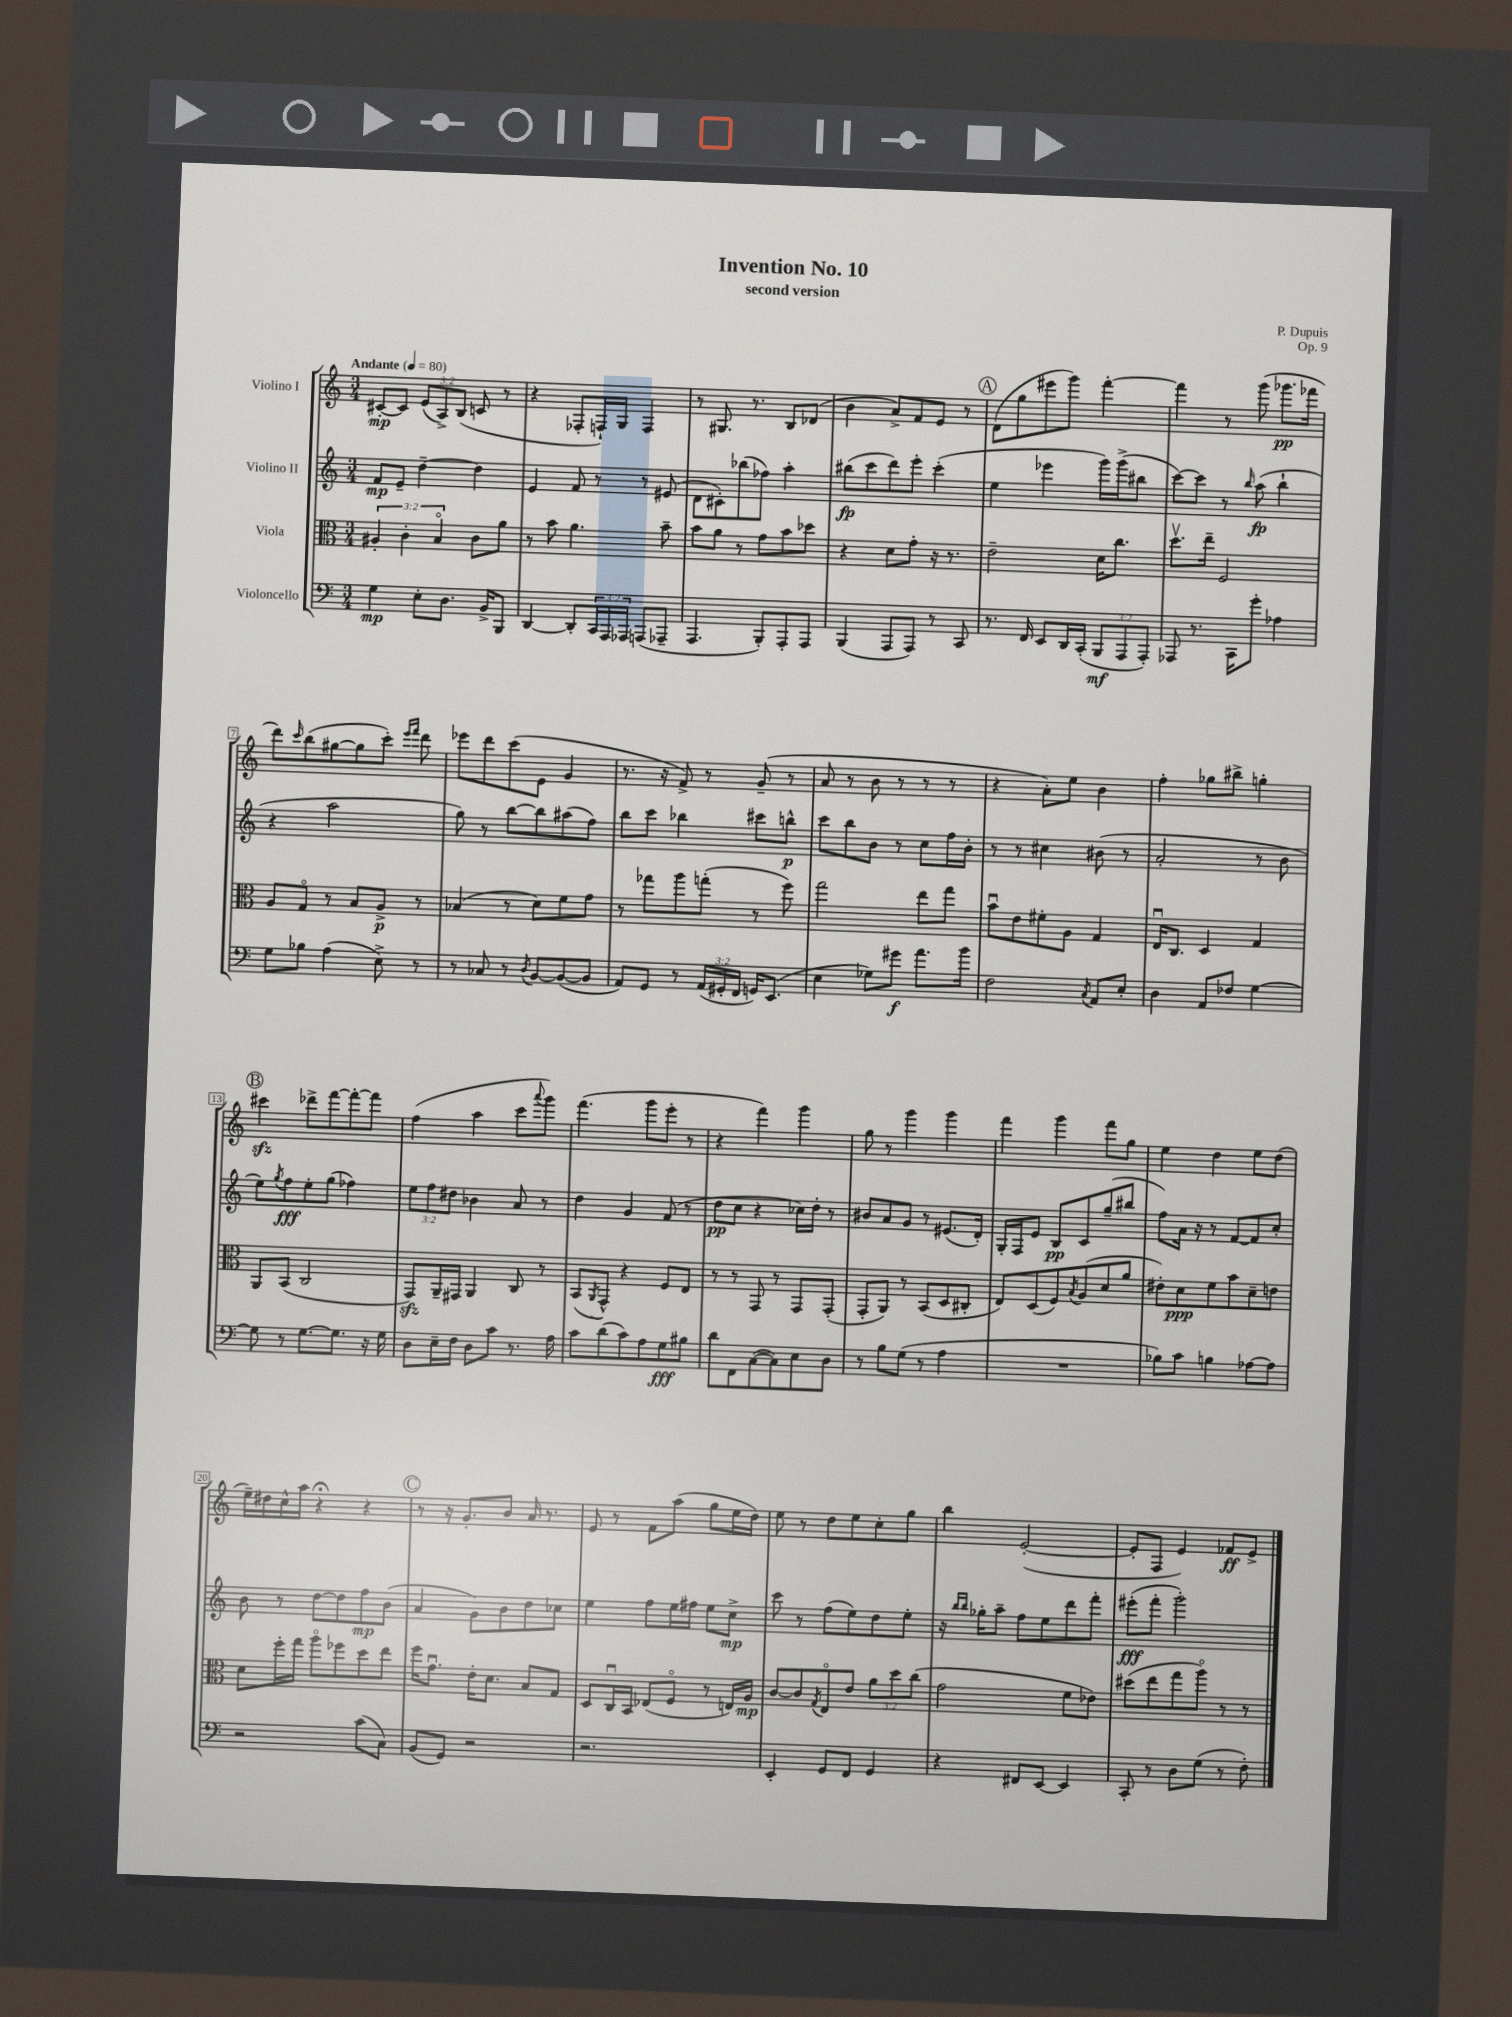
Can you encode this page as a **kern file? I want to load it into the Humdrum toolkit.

**kern	**dynam	**kern	**dynam	**kern	**dynam	**kern	**dynam
*part4	*part4	*part3	*part3	*part2	*part2	*part1	*part1
*staff4	*staff4	*staff3	*staff3	*staff2	*staff2	*staff1	*staff1
*I"Violoncello	*	*I"Viola	*	*I"Violino II	*	*I"Violino I	*
*clefF4	*	*clefC3	*	*clefG2	*	*clefG2	*
*k[]	*	*k[]	*	*k[]	*	*k[]	*
*M3/4	*	*M3/4	*	*M3/4	*	*M3/4	*
*MM80	*	*MM80	*	*MM80	*	*MM80	*
=1	=1	=1	=1	=1	=1	=1	=1
!	!	!	!	!	!	!LO:TX:a:B:t=Andante	!
4G\	mp	6A#X'/	.	8f/L	mp	[8c#X'/L	mp
.	.	.	.	8e~/J	.	8c#/J]	.
.	.	6c'\	.	.	.	.	.
8E'\L	.	.	.	[4dd~\	.	(12e/L	.
.	.	6B/	.	.	.	12A^/)	.
8.D\J	.	.	.	.	.	.	.
.	.	.	.	.	.	(12B/J	.
.	.	8c\L	.	4dd\]	.	8cn/	.
16BB^/KL	.	.	.	.	.	.	.
8BBB/J	.	8a\J	.	.	.	8r	.
=2	=2	=2	=2	=2	=2	=2	=2
[4DD/	.	8r	.	4e/	.	4r	.
.	.	8b\	.	.	.	.	.
8DD'/L]	.	4.a\	.	8f/	.	8F-X'/L	.
24CC/L	.	.	.	8r	.	16Fn`/L)	.
24AAA/	.	.	.	.	.	.	.
.	.	.	.	.	.	16G/JJ	.
24AAA-X/JJ	.	.	.	.	.	.	.
(8AAAn/L	.	.	.	8r	.	4F/	.
8AAA-X~/J	.	8b~\	.	(8e#X/	.	.	.
=3	=3	=3	=3	=3	=3	=3	=3
4.AAA/	.	8b\L	.	8d\L	.	8r	.
.	.	8a\J	.	8c#X'\)	.	8.G#X/	.
.	.	8r	.	(8bb-X\	.	.	.
.	.	.	.	.	.	8.r	.
8BBB'/L)	.	8g\L	.	8ff-X\J)	.	.	.
8AAA'/	.	8b\	.	4aa'\	.	8B/L	.
8AAA/J	.	8dd-X\J	.	.	.	(8d-X/J	.
=4	=4	=4	=4	=4	=4	=4	=4
(4BBB/	.	4r	.	(8bb#X\L	fp	4b\	.
.	.	.	.	8ccc\	.	.	.
8AAA/L	.	8d\L	.	8ddd\)	.	8a^/L)	.
8AAA/J)	.	8g'\J	.	8eee'\J	.	8f/	.
8r	.	16r	.	(4ccc'\	.	8e/J	.
.	.	8.r	.	.	.	.	.
8CC/	.	.	.	.	.	8r	.
!!LO:REH:place=s1:t=A
=5	=5	=5	=5	=5	=5	=5	=5
8.r	.	2e~\	.	4ee\	.	(8d\L	.
.	.	.	.	.	.	8gg\	.
16FF/	.	.	.	.	.	.	.
8EE/L	.	.	.	4eee-X\	.	8eee#X\	.
16DD/L	.	.	.	.	.	8ggg\J)	.
(16CC'/JJ	.	.	.	.	.	.	.
12BBB/L	mf	16d\KL	.	16ggg\LL)	.	[4fff'\	.
.	.	8.cc\J	.	(16ggg^\J	.	.	.
12AAA/	.	.	.	.	.	.	.
.	.	.	.	8bb#X\J	.	.	.
12AAA'/J)	.	.	.	.	.	.	.
=6	=6	=6	=6	=6	=6	=6	=6
8AAA-X/	.	8.ddv\L	.	[8ccc\L)	.	4fff\]	.
8.r	.	.	.	8ccc\J]	.	.	.
.	.	16ee~\Jk	.	.	.	.	.
.	.	2F/	.	8r	.	8r	.
16CC\KL	.	.	.	.	.	.	.
.	.	.	.	16qqbb/	.	.	.
8g'\J	.	.	.	(8aa\	fp	(8ggg\	.
4A-X\	.	.	.	4bb`\	.	8.ggg-X\L	pp
.	.	.	.	.	.	16fff-X\Jk	.
!!LO:LB:g=z
=7	=7	=7	=7	=7	=7	=7	=7
8G\L	.	8A/L	.	4r	.	8ddd\L)	.
.	.	.	.	.	.	16qqccc/	.
8B-X\J	.	8G/J	.	.	.	(8bb\	.
(4A\	.	8r	.	2aa\	.	[8gg#X\	.
.	.	8B/L	.	.	.	8gg#\]	.
8E^\)	.	8A^/J	p	.	.	8ccc'\J)	.
.	.	.	.	.	.	16qqeee/LL	.
.	.	.	.	.	.	16qqfff/JJ	.
8r	.	8r	.	.	.	8ddd\	.
=8	=8	=8	=8	=8	=8	=8	=8
8r	.	(4B-X/	.	8gg\)	.	8eee-X\L	.
8C-X/	.	.	.	8r	.	8ddd\	.
8r	.	8r	.	[8bb\L	.	(8ccc\	.
8qD/	.	.	.	.	.	.	.
[8BB/L	.	8d\L)	.	8bb\]	.	8e\J	.
(8BB/_	.	8f\	.	(8aa#X\	.	4g/	.
8BB/J]	.	8g\J	.	8ff\J)	.	.	.
=9	=9	=9	=9	=9	=9	=9	=9
8AA/L)	.	8r	.	8bb\L	.	8.r	.
8GG/J	.	8gg-X\L	.	8ccc\J	.	.	.
.	.	.	.	.	.	16r	.
8r	.	8aa\	.	4bb-X\	.	8f^/)	.
(24AA/LL	.	(8ggn'\J	.	.	.	8r	.
24GG#X'/	.	.	.	.	.	.	.
24FF/JJ	.	.	.	.	.	.	.
16GGn/KL)	.	8r	.	8ccc#X\L	.	(8g~/	.
(8.EE/J	.	.	.	.	.	.	.
.	.	8ff\)	.	8bbn^^\J	p	8r	.
=10	=10	=10	=10	=10	=10	=10	=10
4E\	.	2gg\	.	8ccc\L	.	8a/	.
.	.	.	.	8bb\	.	8r	.
8G-X\L)	.	.	.	8b\J	.	8b\	.
8g#X\J	f	.	.	8r	.	8r	.
8.a\L	.	8ee\L	.	8cc\L	.	8r	.
.	.	8gg\J	.	16ff\L	.	8r	.
16b\Jk	.	.	.	16b'\JJ	.	.	.
=11	=11	=11	=11	=11	=11	=11	=11
2F\	.	8bu\L	.	8r	.	4r	.
.	.	8e\	.	8r	.	.	.
.	.	8f#X'\	.	4cc#X\	.	8a'\L)	.
.	.	8A\J	.	.	.	8ee\J	.
8qC/	.	.	.	.	.	.	.
8AA/L	.	4G/	.	(8b#X\	.	4b\	.
8E'/J	.	.	.	8r	.	.	.
=12	=12	=12	=12	=12	=12	=12	=12
4D\	.	16Eu/KL	.	2a'/	.	4ff'\	.
.	.	8.C/J	.	.	.	.	.
8AA/L	.	4D/	.	.	.	8gg-X\L	.
8F-X/J	.	.	.	.	.	8bb#X^\J	.
[4G\	.	4G/	.	8r	.	4ggn'\	.
.	.	.	.	8b\	.	.	.
!!LO:LB:g=z
!!LO:REH:place=s1:t=B
=13	=13	=13	=13	=13	=13	=13	=13
8G\]	.	8AA/L	.	8ee\L)	.	4ccc#Xzz\	.
.	.	.	.	8qgg/	.	.	.
8r	.	(8BB/J	.	8ff\	fff	.	.
[8.G\L	.	2C/	.	8ee'\	.	8ddd-X^\L	.
.	.	.	.	(8gg\J	.	[8fff\	.
8.G\J]	.	.	.	.	.	.	.
.	.	.	.	4ff-X\)	.	8fff'\_	.
16r	.	.	.	.	.	8fff\J]	.
16G\	.	.	.	.	.	.	.
=14	=14	=14	=14	=14	=14	=14	=14
8D\L	.	8GGzz/L)	.	12ee\L	.	(4ff\	.
.	.	.	.	12ff\	.	.	.
16E~\L	.	16AA~/L	.	.	.	.	.
.	.	.	.	12dd#X\J	.	.	.
16F\JJ	.	16GG#X/JJ	.	.	.	.	.
8D\L	.	4AA/	.	4b-X\	.	4aa\	.
8c\J	.	.	.	.	.	.	.
8.r	.	8C/	.	8a/	.	8ccc\L	.
.	.	.	.	.	.	8qqaaa/	.
.	.	8r	.	8r	.	8ggg\J)	.
16A\	.	.	.	.	.	.	.
=15	=15	=15	=15	=15	=15	=15	=15
8c\L	.	(8BB/L	.	4dd\	.	(4.fff\	.
.	.	8qAA/	.	.	.	.	.
(8d\	.	8GG^^/J)	.	.	.	.	.
8c\)	.	4r	.	4g/	.	.	.
8A\	.	.	.	.	.	8ggg\L	.
8G\	fff	8F/L	.	(8f/	.	8eee'\J	.
8B#X\J	.	8E/J	.	8r	.	8r	.
=16	=16	=16	=16	=16	=16	=16	=16
8d\L	.	8r	.	8dd\L	pp	4r	.
8FF\	.	8r	.	8cc\J	.	.	.
([8C\	.	8GG/	.	4r	.	4fff\)	.
8C\])	.	8r	.	.	.	.	.
8E\	.	8GG/L	.	16cc-X\LL)	.	4ggg\	.
.	.	.	.	16dd'\JJ	.	.	.
8D\J	.	(8GG'/J	.	8r	.	.	.
=17	=17	=17	=17	=17	=17	=17	=17
8r	.	8GG'/L	.	8b#X/L	.	8gg\	.
8B\L	.	8AA/J)	.	8a/	.	8r	.
(8G\J	.	8r	.	8g/J	.	4ggg\	.
8r	.	(8BB/L	.	8r	.	.	.
4A\	.	8D/	.	(8.e#X/L	.	4ggg\	.
.	.	8C#X'/J	.	.	.	.	.
.	.	.	.	16d'/Jk)	.	.	.
=18	=18	=18	=18	=18	=18	=18	=18
2.r	.	8E/L)	.	16G'/LL	.	4fff\	.
.	.	.	.	16F/J	.	.	.
.	.	(8D/	.	8e/J	.	.	.
.	.	8F/)	.	8B/L	pp	4ggg\	.
.	.	8qB/	.	.	.	.	.
.	.	(8A/	.	8c/	.	.	.
.	.	8d/	.	(8gg~/	.	8fff\L	.
.	.	8a/J	.	8bb#X/J	.	8gg\J	.
=19	=19	=19	=19	=19	=19	=19	=19
8B-X\L)	.	8e#X'\L)	.	8ff\L)	.	4ee\	.
8c\J	.	8d\	ppp	16a\Jk	.	.	.
.	.	.	.	16r	.	.	.
4Bn\	.	8f\	.	8r	.	4dd\	.
.	.	8b\	.	[8f/L	.	.	.
[8A-X\L	.	8d~\	.	8f/]	.	8ee\L	.
8A-\J]	.	8en\J	.	8cc'/J	.	(8dd\J	.
!!LO:LB:g=z
=20	=20	=20	=20	=20	=20	=20	=20
2r	.	8d\L	.	8b\	.	16ee~\LL)	.
.	.	.	.	.	.	16dd#X\	.
.	.	16ff'\L	.	8r	.	16cc^^\	.
.	.	16gg\JJ	.	.	.	16aa\JJ	.
.	.	8aa\L	.	[8dd\L	.	4r;<	.
.	.	8ff-X\	.	8dd\]	.	.	.
(8c\L	.	8dd\	.	8ff\	mp	4r	.
8C\J)	.	8ee\J	.	(8b\J	.	.	.
!!LO:REH:place=s1:t=C
=21	=21	=21	=21	=21	=21	=21	=21
(8BB/L	.	16ff\KL	.	4a/	.	8r	.
.	.	8.gu\J	.	.	.	.	.
8GG/J)	.	.	.	.	.	16r	.
.	.	.	.	.	.	8.g'/L	.
2r	.	16e'\KL	.	8g\L)	.	.	.
.	.	8.d\J	.	.	.	.	.
.	.	.	.	8b\	.	8b/J	.
.	.	8B/L	.	8dd\	.	16a/	.
.	.	.	.	.	.	8.r	.
.	.	8G/J	.	8cc-X\J	.	.	.
=22	=22	=22	=22	=22	=22	=22	=22
2.r	.	8D/L	.	4ee\	.	8e/	.
.	.	16Cu/L	.	.	.	8r	.
.	.	16BB/JJ	.	.	.	.	.
.	.	(8E-X/L	.	8ff\L	.	8f\L	.
.	.	8F/J	.	16ee\L	.	(8aa\J	.
.	.	.	.	16ff#X\JJ	.	.	.
.	.	8r	.	8ee\L	.	8gg\L	.
.	.	16En/LL)	.	8cc^\J	mp	16ee\L	.
.	.	16A/JJ	mp	.	.	16dd\JJ)	.
=23	=23	=23	=23	=23	=23	=23	=23
4EE'/	.	[8c/L	.	8ccc\	.	8ee\	.
.	.	8c/]	.	8r	.	8r	.
.	.	8qG/	.	.	.	.	.
8GG/L	.	8E/	.	(8ff\L	.	8dd\L	.
8FF/J	.	8e/J	.	8ee\)	.	8ee\	.
4GG/	.	12a\L	.	8dd\	.	8cc'\	.
.	.	12dd\	.	.	.	.	.
.	.	.	.	8ee'\J	.	8gg\J	.
.	.	(12cc\J	.	.	.	.	.
=24	=24	=24	=24	=24	=24	=24	=24
4r	.	2g\	.	16r	.	4bb\	.
.	.	.	.	16qqbb/LL	.	.	.
.	.	.	.	16qqbb/JJ	.	.	.
.	.	.	.	16gg-X'\KL	.	.	.
.	.	.	.	8aa~\J	.	.	.
8FF#X/L	.	.	.	8ff\L	.	([2e'/	.
[8EE/J	.	.	.	8ee\	.	.	.
4EE/]	.	8f\L	.	8ddd\	.	.	.
.	.	8e-X\J)	.	8fff'\J	.	.	.
=25	=25	=25	=25	=25	=25	=25	=25
8CC'/	.	(8dd#X\L	.	(8eee#X'\L	fff	8e'/L]	.
8r	.	8ee\	.	8fff'\J	.	8F/J	.
8D\L	.	8gg\	.	2ggg'\)	.	4e/)	.
(8G\J	.	8aa\J)	.	.	.	.	.
8r	.	8r	.	.	.	8f-X/L	ff
8F'\)	.	8r	.	.	.	8e^/J	.
==	==	==	==	==	==	==	==
*-	*-	*-	*-	*-	*-	*-	*-
